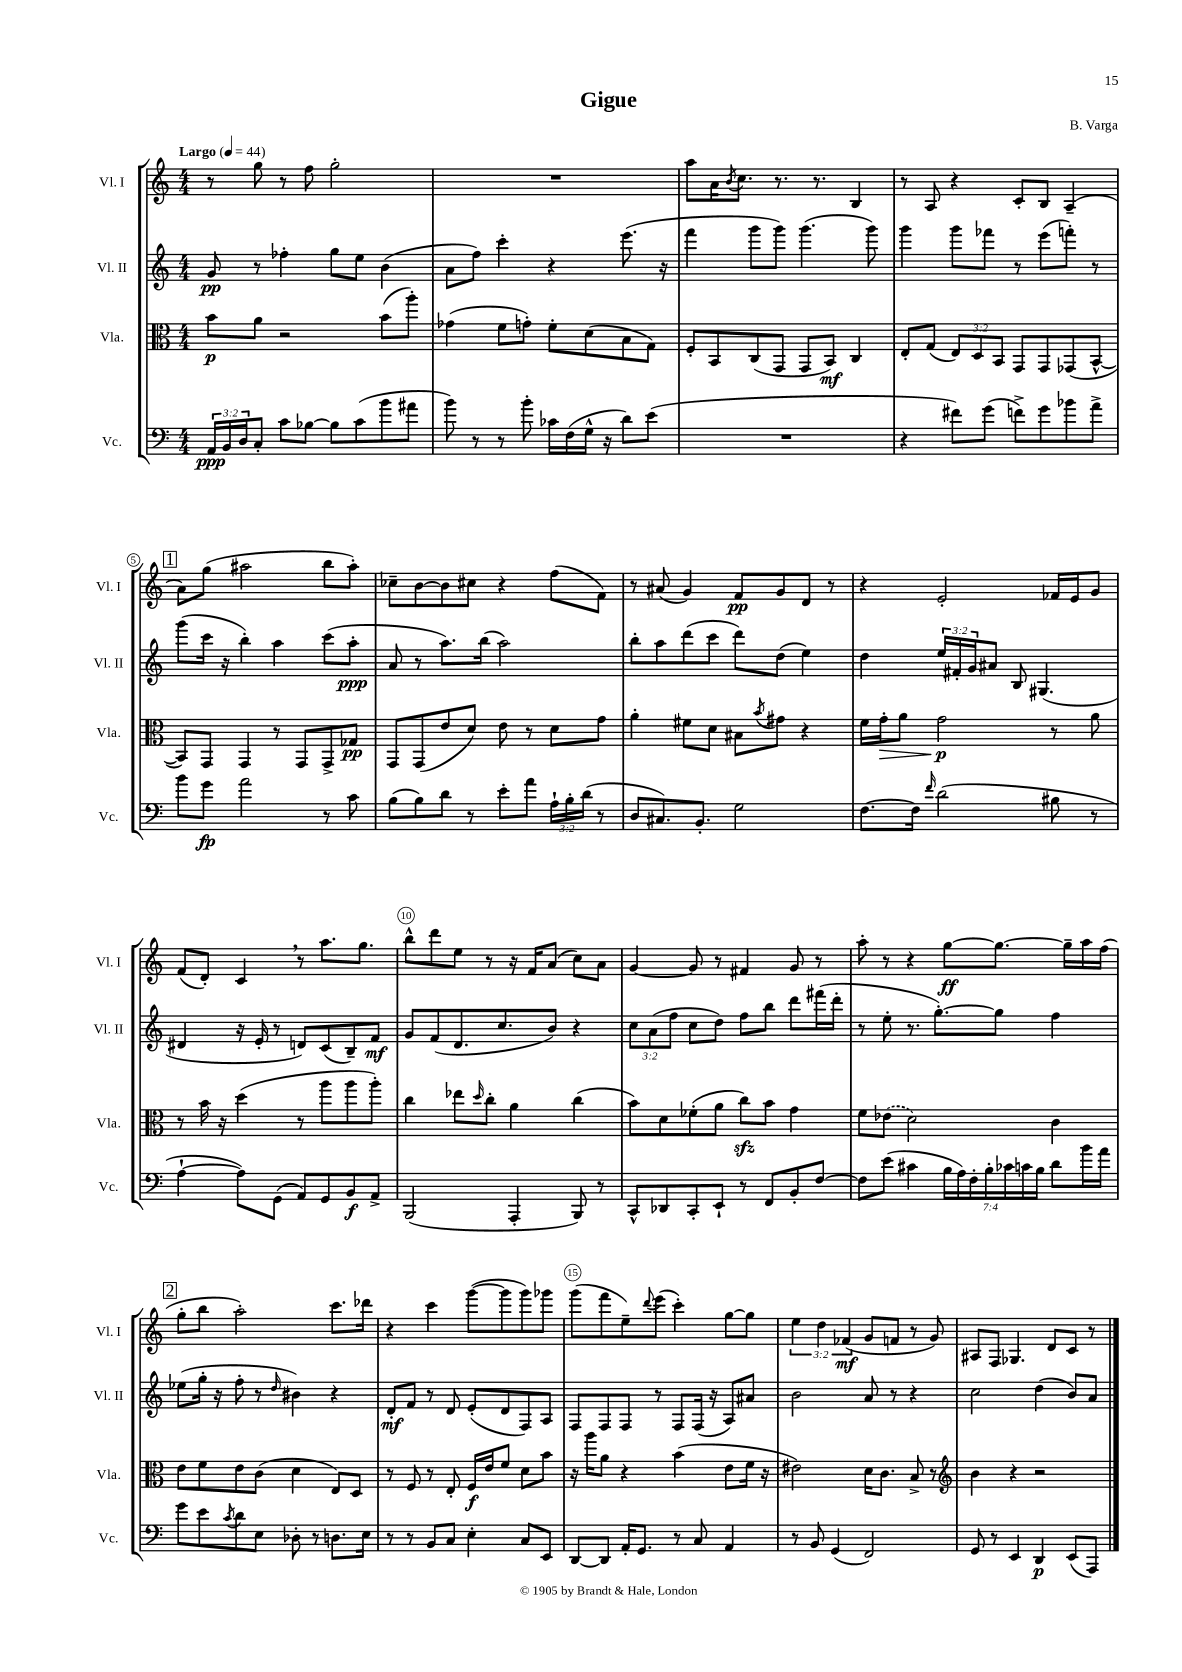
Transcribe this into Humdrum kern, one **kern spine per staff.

**kern	**dynam	**kern	**dynam	**kern	**dynam	**kern	**dynam
*part4	*part4	*part3	*part3	*part2	*part2	*part1	*part1
*staff4	*staff4	*staff3	*staff3	*staff2	*staff2	*staff1	*staff1
*I"Vc.	*	*I"Vla.	*	*I"Vl. II	*	*I"Vl. I	*
*I'Vc.	*	*I'Vla.	*	*I'Vl. II	*	*I'Vl. I	*
*clefF4	*	*clefC3	*	*clefG2	*	*clefG2	*
*k[]	*	*k[]	*	*k[]	*	*k[]	*
*M4/4	*	*M4/4	*	*M4/4	*	*M4/4	*
*MM44	*	*MM44	*	*MM44	*	*MM44	*
=1	=1	=1	=1	=1	=1	=1	=1
!	!	!	!	!	!	!LO:TX:a:B:t=Largo	!
24AA/LL	ppp	8b\L	p	8g/	pp	8r	.
24BB/	.	.	.	.	.	.	.
24D/J	.	.	.	.	.	.	.
8C'/J	.	8a\J	.	8r	.	8gg\	.
8c\L	.	2r	.	4ff-X'\	.	8r	.
[8B-X\J	.	.	.	.	.	8ff\	.
8B-\L]	.	.	.	8gg\L	.	2gg'\	.
(8c\	.	.	.	8ee\J	.	.	.
8b\	.	(8b\L	.	(4b\	.	.	.
8a#X\J	.	8aa'\J)	.	.	.	.	.
=2	=2	=2	=2	=2	=2	=2	=2
8b\)	.	(4g-X\	.	8a\L	.	1r	.
8r	.	.	.	8ff\J)	.	.	.
8r	.	8f\L	.	4ccc'\	.	.	.
8b'\	.	8gn'\J)	.	.	.	.	.
16c-X\LL	.	8f'\L	.	4r	.	.	.
(16F\	.	.	.	.	.	.	.
16G^^\JJ	.	(8d\	.	.	.	.	.
16r	.	.	.	.	.	.	.
8d\L)	.	8B\	.	(8.eee\	.	.	.
(8e\J	.	8G\J)	.	.	.	.	.
.	.	.	.	16r	.	.	.
=3	=3	=3	=3	=3	=3	=3	=3
1r	.	8F'/L	.	4fff\	.	8aa\L	.
.	.	8BB/	.	.	.	16a\K	.
.	.	.	.	.	.	8qb/	.
.	.	.	.	.	.	8.cc\J	.
.	.	(8C/	.	8ggg\L	.	.	.
.	.	8GG/J	.	8ggg\J)	.	8.r	.
.	.	8GG/L	.	(4.ggg\	.	.	.
.	.	.	.	.	.	8.r	.
.	.	8BB/J)	mf	.	.	.	.
.	.	4C/	.	.	.	4B/	.
.	.	.	.	8ggg\)	.	.	.
=4	=4	=4	=4	=4	=4	=4	=4
4r	.	8E'/L	.	4ggg\	.	8r	.
.	.	(8G/J	.	.	.	8A/	.
8f#X\L)	.	12E/L)	.	8ggg\L	.	4r	.
.	.	12D/	.	.	.	.	.
(8g\J	.	.	.	8fff-X\J	.	.	.
.	.	12BB/J	.	.	.	.	.
8fn^\L)	.	8GG/L	.	8r	.	8c'/L	.
8g\	.	8GG/	.	(8eee\L	.	8B/J	.
8b-X\	.	(8GG-X/	.	8fffn'\J)	.	(4A~/	.
8a^\J	.	[8BB^^/J	.	8r	.	.	.
!!LO:LB:g=z
!!LO:REH:place=s1:t=1
=5	=5	=5	=5	=5	=5	=5	=5
8b\L	.	8BB/L])	.	(8ggg\L	.	8a\L)	.
8g\J	fp	8GG/J	.	16ccc\Jk	.	(8gg\J	.
.	.	.	.	16r	.	.	.
2a\	.	4GG/	.	4bb'\)	.	2aa#X\	.
.	.	8r	.	4aa\	.	.	.
.	.	8GG/L	.	.	.	.	.
8r	.	8GG^/	.	(8ccc\L	.	8bb\L	.
8c\	.	8G-X/J	pp	8aa'\J	ppp	8aa#'\J)	.
=6	=6	=6	=6	=6	=6	=6	=6
(8B\L	.	8GG/L	.	8a/	.	8cc-X~\L	.
8B\)	.	(8GG/	.	8r	.	[8b\	.
8d\J	.	8e/	.	8.aa\L)	.	8b\]	.
8r	.	8d/J)	.	.	.	8cc#X\J	.
.	.	.	.	(16bb\Jk	.	.	.
8e'\L	.	8e\	.	2aa\)	.	4r	.
8a\J	.	8r	.	.	.	.	.
24A`\LL	.	8d\L	.	.	.	(8ff\L	.
24B'\	.	.	.	.	.	.	.
(24d\JJ	.	.	.	.	.	.	.
8r	.	8g\J	.	.	.	8f\J)	.
=7	=7	=7	=7	=7	=7	=7	=7
8D/L	.	4a'\	.	8bb'\L	.	8r	.
8.C#X/)	.	.	.	8aa\	.	(8a#X/	.
.	.	8f#X\L	.	(8ddd\	.	4g/)	.
8.BB'/J	.	.	.	.	.	.	.
.	.	8d\J	.	8ccc\J	.	.	.
2G\	.	8B#X\L	.	8ddd\L)	.	8f/L	pp
.	.	8qb/	.	.	.	.	.
.	.	8g#X\J	.	(8dd\J	.	8g/	.
.	.	4r	.	4ee\)	.	8d/J	.
.	.	.	.	.	.	8r	.
=8	=8	=8	=8	=8	=8	=8	=8
[8.F\L	.	16f\LL	.	4dd\	.	4r	.
!	!	!	!LO:HP:b	!	!	!	!
.	.	16g'\J	>	.	.	.	.
.	.	8a\J	.	.	.	.	.
16F\Jk]	.	.	.	.	.	.	.
16qqf/	.	.	.	.	.	.	.
(2d\	.	2g\	p	24ee/LL	.	2e'/	.
.	.	.	.	24f#X'/	.	.	.
.	.	.	.	24g/J	.	.	.
.	.	.	.	8a#X/J	.	.	.
.	.	.	.	8B/	.	.	.
.	.	.	.	(4.G#X/	.	.	.
8B#X\	.	8r	]	.	.	16f-X/LL	.
.	.	.	.	.	.	16e/J	.
8r	.	8a\	.	.	.	8g/J	.
!!LO:LB:g=z
=9	=9	=9	=9	=9	=9	=9	=9
[4A`\	.	8r	.	4d#X/	.	(8f/L	.
.	.	16b\	.	.	.	8d'/J)	.
.	.	16r	.	.	.	.	.
8A\L])	.	(4dd\	.	16r	.	4c,/	.
.	.	.	.	16e'/	.	.	.
(8GG\J	.	.	.	8r	.	.	.
8AA/L)	.	8r	.	8dn/L)	.	8r	.
8GG/	.	8aa\L	.	(8c/	.	8.aa\L	.
8BB/	f	8aa\	.	8B~/)	.	.	.
.	.	.	.	.	.	8.gg\J	.
8AA^/J	.	8aa'\J)	.	8f/J	mf	.	.
=10	=10	=10	=10	=10	=10	=10	=10
(2BBB/	.	4cc\	.	8g/L	.	8bb^^\L	.
.	.	.	.	(8f/	.	8ddd\	.
.	.	8ee-X\L	.	8.d/	.	8ee\J	.
.	.	16qqdd/	.	.	.	.	.
.	.	8cc'\J	.	.	.	8r	.
.	.	.	.	8.cc/	.	.	.
4AAA'/	.	4a\	.	.	.	16r	.
.	.	.	.	.	.	16f/KL	.
.	.	.	.	8b/J)	.	(8a/J	.
8BBB/)	.	(4cc\	.	4r	.	8cc\L)	.
8r	.	.	.	.	.	8a\J	.
=11	=11	=11	=11	=11	=11	=11	=11
8CC^^/L	.	8b\L)	.	12cc\L	.	[4g/	.
.	.	.	.	(12a\	.	.	.
8DD-X/	.	8d\	.	.	.	.	.
.	.	.	.	12ff\J	.	.	.
8CC'/	.	(8f-X'\	.	8cc\L	.	8g/]	.
8EE`/J	.	8a\J	.	8dd\J)	.	8r	.
8r	.	8cczz\L)	.	8ff\L	.	4f#X/	.
8FF/L	.	8b\J	.	8bb\J	.	.	.
8BB'/	.	4g\	.	8ddd\L	.	8g/	.
[8F/J	.	.	.	(16fff#X\L	.	8r	.
.	.	.	.	16ddd'\JJ	.	.	.
=12	=12	=12	=12	=12	=12	=12	=12
8F\L]	.	8f\L	.	8r	.	8aa'\	.
(8e\J	.	(8e-X\J	.	8ee'\	.	8r	.
4c#X\	.	2d\)	.	8.r	.	4r	.
.	.	.	.	[8.gg'\L)	.	.	.
28B\LL	.	.	.	.	.	[8gg\L	ff
28A\)	.	.	.	.	.	.	.
28F'\	.	.	.	.	.	.	.
28B'\	.	.	.	.	.	.	.
.	.	.	.	8gg\J]	.	8.gg\J_	.
28c-X\	.	.	.	.	.	.	.
28cn\	.	.	.	.	.	.	.
28B\JJ	.	.	.	.	.	.	.
8d\L	.	4c\	.	4ff\	.	.	.
.	.	.	.	.	.	16gg~\LL]	.
16b\L	.	.	.	.	.	16aa\	.
16a\JJ	.	.	.	.	.	(16ff\JJ	.
!!LO:LB:g=z
!!LO:REH:place=s1:t=2
=13	=13	=13	=13	=13	=13	=13	=13
8g\L	.	8e\L	.	(8ee-X\L	.	8gg'\L	.
8e\	.	8f\	.	16gg'\Jk	.	8bb\J	.
.	.	.	.	16r	.	.	.
8qc/	.	.	.	.	.	.	.
8d\	.	8e\	.	8ff'\	.	2aa'\)	.
8E\J	.	(8c\J	.	8r	.	.	.
.	.	.	.	16qqdd/	.	.	.
8D-X'\	.	4d\	.	4b#X\)	.	.	.
8r	.	.	.	.	.	.	.
8.Dn\L	.	8E/L)	.	4r	.	8.ccc\L	.
.	.	8D/J	.	.	.	.	.
16E\Jk	.	.	.	.	.	16ddd-X\Jk	.
=14	=14	=14	=14	=14	=14	=14	=14
8r	.	8r	.	8d'/L	mf	4r	.
8r	.	8F/	.	8f/J	.	.	.
8BB/L	.	8r	.	8r	.	4ccc\	.
8C/J	.	8E'/	.	8d/	.	.	.
4E'\	.	16F/LL	f	(8e'/L	.	([8ggg\L	.
.	.	16e/J	.	.	.	.	.
.	.	8f/J	.	8d/	.	8ggg\]	.
8C/L	.	8d\L	.	8F/)	.	8ggg\)	.
8EE/J	.	8b\J	.	8A/J	.	8ggg-X\J	.
=15	=15	=15	=15	=15	=15	=15	=15
[8DD/L	.	16r	.	8F/L	.	(8ggg\L	.
.	.	16aa\KL	.	.	.	.	.
8DD/J]	.	8a\J	.	8F/	.	8fff\	.
16AA'/KL	.	4r	.	8F/J	.	8ee~\)	.
8.GG/J	.	.	.	.	.	.	.
.	.	.	.	.	.	8qqddd/	.
.	.	.	.	8r	.	(8eee\J	.
8r	.	(4b\	.	8F/L	.	4ccc'\)	.
8C/	.	.	.	(16F/Jk	.	.	.
.	.	.	.	16r	.	.	.
4AA/	.	8e\L	.	8A/L)	.	[8gg\L	.
.	.	16f\Jk	.	8a#X/J	.	8gg\J]	.
.	.	16r	.	.	.	.	.
=16	=16	=16	=16	=16	=16	=16	=16
8r	.	2e#X\)	.	2b\	.	6ee\	.
8BB/	.	.	.	.	.	.	.
.	.	.	.	.	.	6dd\	.
(4GG/	.	.	.	.	.	.	.
.	.	.	.	.	.	(6f-X/	mf
2FF/)	.	16d\KL	.	8a/	.	8g/L	.
.	.	8.c\J	.	.	.	.	.
.	.	.	.	8r	.	8fn/J	.
.	.	8B^/	.	4r	.	8r	.
.	.	8r	.	.	.	8g/)	.
=17	=17	=17	=17	=17	=17	=17	=17
*	*	*clefG2	*	*	*	*	*
8GG/	.	4b\	.	2cc\	.	8A#X/L	.
8r	.	.	.	.	.	8F/J	.
4EE/	.	4r	.	.	.	4.G-X/	.
4DD/	p	2r	.	(4dd\	.	.	.
.	.	.	.	.	.	8d/L	.
(8EE/L	.	.	.	8b/L)	.	8c/J	.
8AAA/J)	.	.	.	8a/J	.	8r	.
==	==	==	==	==	==	==	==
*-	*-	*-	*-	*-	*-	*-	*-
